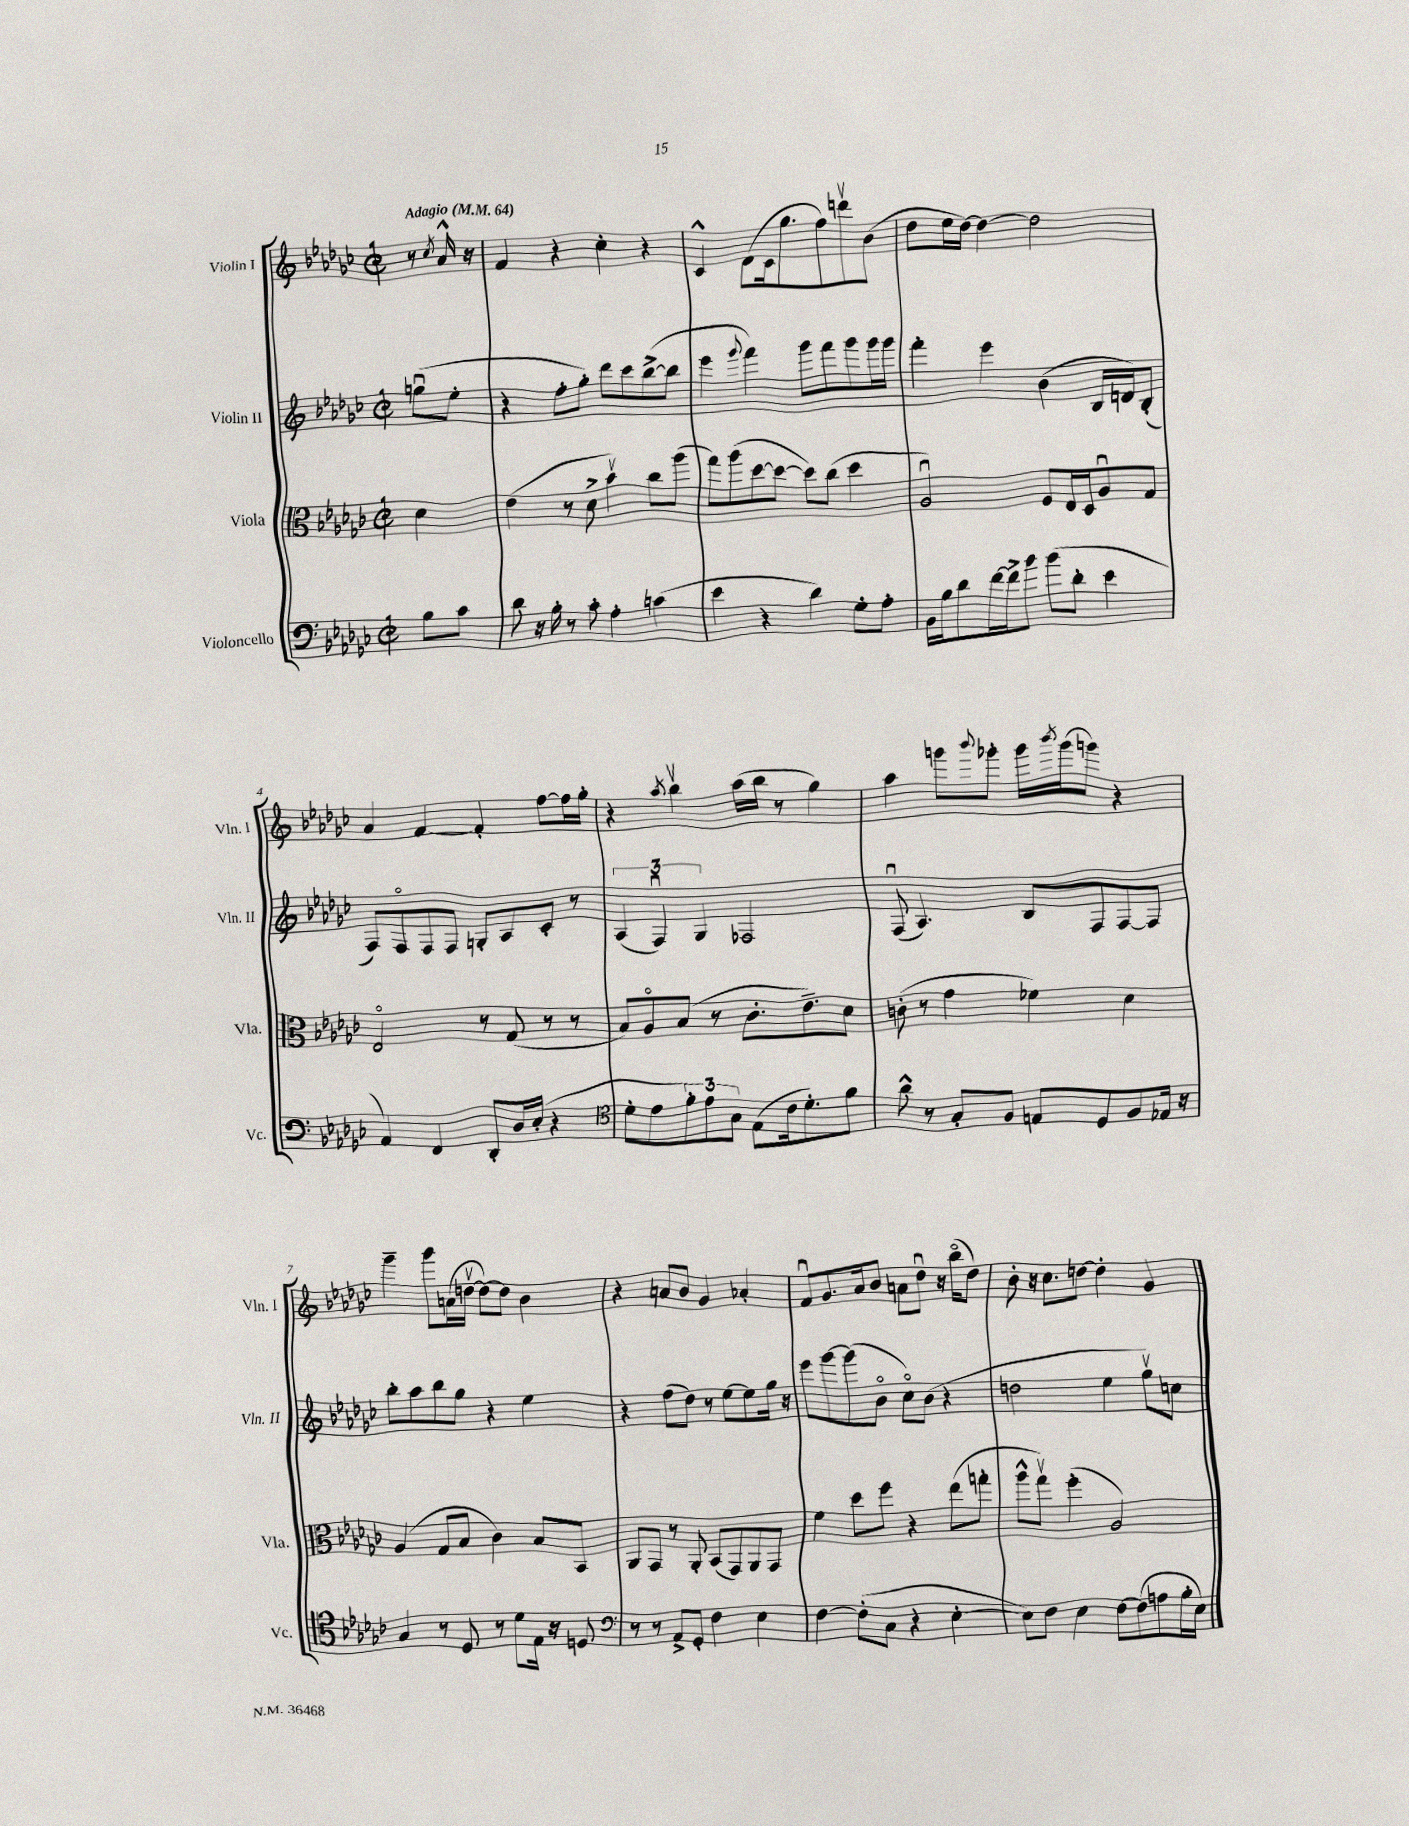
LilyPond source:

<<
\new StaffGroup <<
\new Staff = "s0" \with { instrumentName = "Violin I" shortInstrumentName = "Vln. I" } {
    \clef treble \key ges \major \defaultTimeSignature \time 2/2 \partial 4 \tempo "Adagio" 4 = 64
    r8 \acciaccatura { ces''8 } aes'16-^ r16 |
    f'4 r4 ces''4-. r4 |
    ces'4-^ des'8( ces'16 ges''8. f''8) d'''8\upbow bes'8( |
    des''8 ees''16 des''16~) des''4~ des''2 |
    aes'4 f'4~ f'4-. f''8~ f''16 ges''16-. |
    r4 \acciaccatura { aes''8 } bes''4\upbow aes''16( bes''16 r8 ges''4) |
    aes''4 g'''8 \appoggiatura { bes'''8 } ges'''8-. ges'''16 \acciaccatura { bes'''8 } ges'''16( g'''8) r4 |
    ges'''4-- ges'''8 a'16( d''16~\upbow d''8~) d''8 bes'4 |
    r4 a'8 bes'8 ges'4 aes'4-. |
    f'8\downbow ges'8. aes'16 bes'8 a'8 des''8\downbow r16 bes''16\flageolet( des''8) |
    bes'8-. r16 ces''8. d''8~ d''4-. ges'4 \bar "|." |
}
\new Staff = "s1" \with { instrumentName = "Violin II" shortInstrumentName = "Vln. II" } {
    \clef treble \key ges \major \defaultTimeSignature \time 2/2 \partial 4
    g''8\downbow( ees''8-. |
    r4 f''8-. ges''8-.) des'''8 ces'''8 bes''8~->( bes''8 |
    ees'''4 \appoggiatura { ges'''8 } f'''4) ges'''8 f'''8 ges'''8 ges'''16 ges'''16 |
    f'''4-. ees'''4 bes'4( bes16 d'16) bes8-.( |
    f8) f8\flageolet f8 f8 g8-. aes8 ces'8-. r8 |
    \tuplet 3/2 { aes4( f4\downbow) ges4 } fes2 |
    f8\downbow( aes4.) bes8 f8 f8~ f8 |
    bes''8-. aes''8 bes''8 ges''8 r4 ees''4 |
    r4 f''8( des''8) r8 ees''8~ ees''8 ges''16 r16 |
    ees'''8 ges'''8~ ges'''8( bes'8\flageolet ces''8\flageolet) bes'8( r4 |
    d''2 ees''4 ges''8\upbow) c''8 \bar "|." |
}
\new Staff = "s2" \with { instrumentName = "Viola" shortInstrumentName = "Vla." } {
    \clef alto \key ges \major \defaultTimeSignature \time 2/2 \partial 4
    des'4 |
    ees'4( r8 des'8-> bes'4\upbow) ces''8 aes''8( |
    ges''8) aes''8( des''8~ des''8~ des''8) ces''8( des''4 |
    aes2\downbow) f8 ees16 des16 aes8\downbow ges8 |
    ees2\flageolet r8 ges8( r8 r8 |
    bes8) aes8\flageolet bes8( r8 ces'8.-. ees'8.--) des'8 |
    c'8-.( r8 ges'4 fes'4) des'4 |
    aes4( ges8 bes8 ces'4) bes8 bes,8 |
    aes,8 ges,8 r8 aes,8-. bes,8( ges,8) aes,8 ges,8 |
    f'4 des''8 f''8 r4 ees''8( g''8-. |
    aes''8-^ ges''8\upbow) f''4-.( aes2) \bar "|." |
}
\new Staff = "s3" \with { instrumentName = "Violoncello" shortInstrumentName = "Vc." } {
    \clef bass \key ges \major \defaultTimeSignature \time 2/2 \partial 4
    bes8 ces'8 |
    des'8 r16 bes16-. r8 ces'8-. aes4-. c'4( |
    ees'4 r4 des'4) ges8-. aes8-. |
    bes,16 bes16 des'8 f'16~ f'16-> bes'8 bes'8( des'8-. ees'4 |
    aes,4) f,4 des,8-. des16 ees16-.( r4 |
    \clef tenor des'8-. ees'8 \tuplet 3/2 { f'8-.) ees'8 ges8 } ees8( ces'16 des'8.-.) f'8 |
    aes'8-^ r8 ges8-. f8 e8 des8 f8 ees16 r16 |
    ges4 r8 des8 r8 des'8 ees16 r16 d8 |
    \clef bass r8 r8 aes,8-> ges,8-. f4 ees4 |
    f4~ f8-.( ces8 r4 ees4~-. |
    ees8) f8 ees4 f8~ f8( a8 bes16-. ees16) \bar "|." |
}
>>
>>
